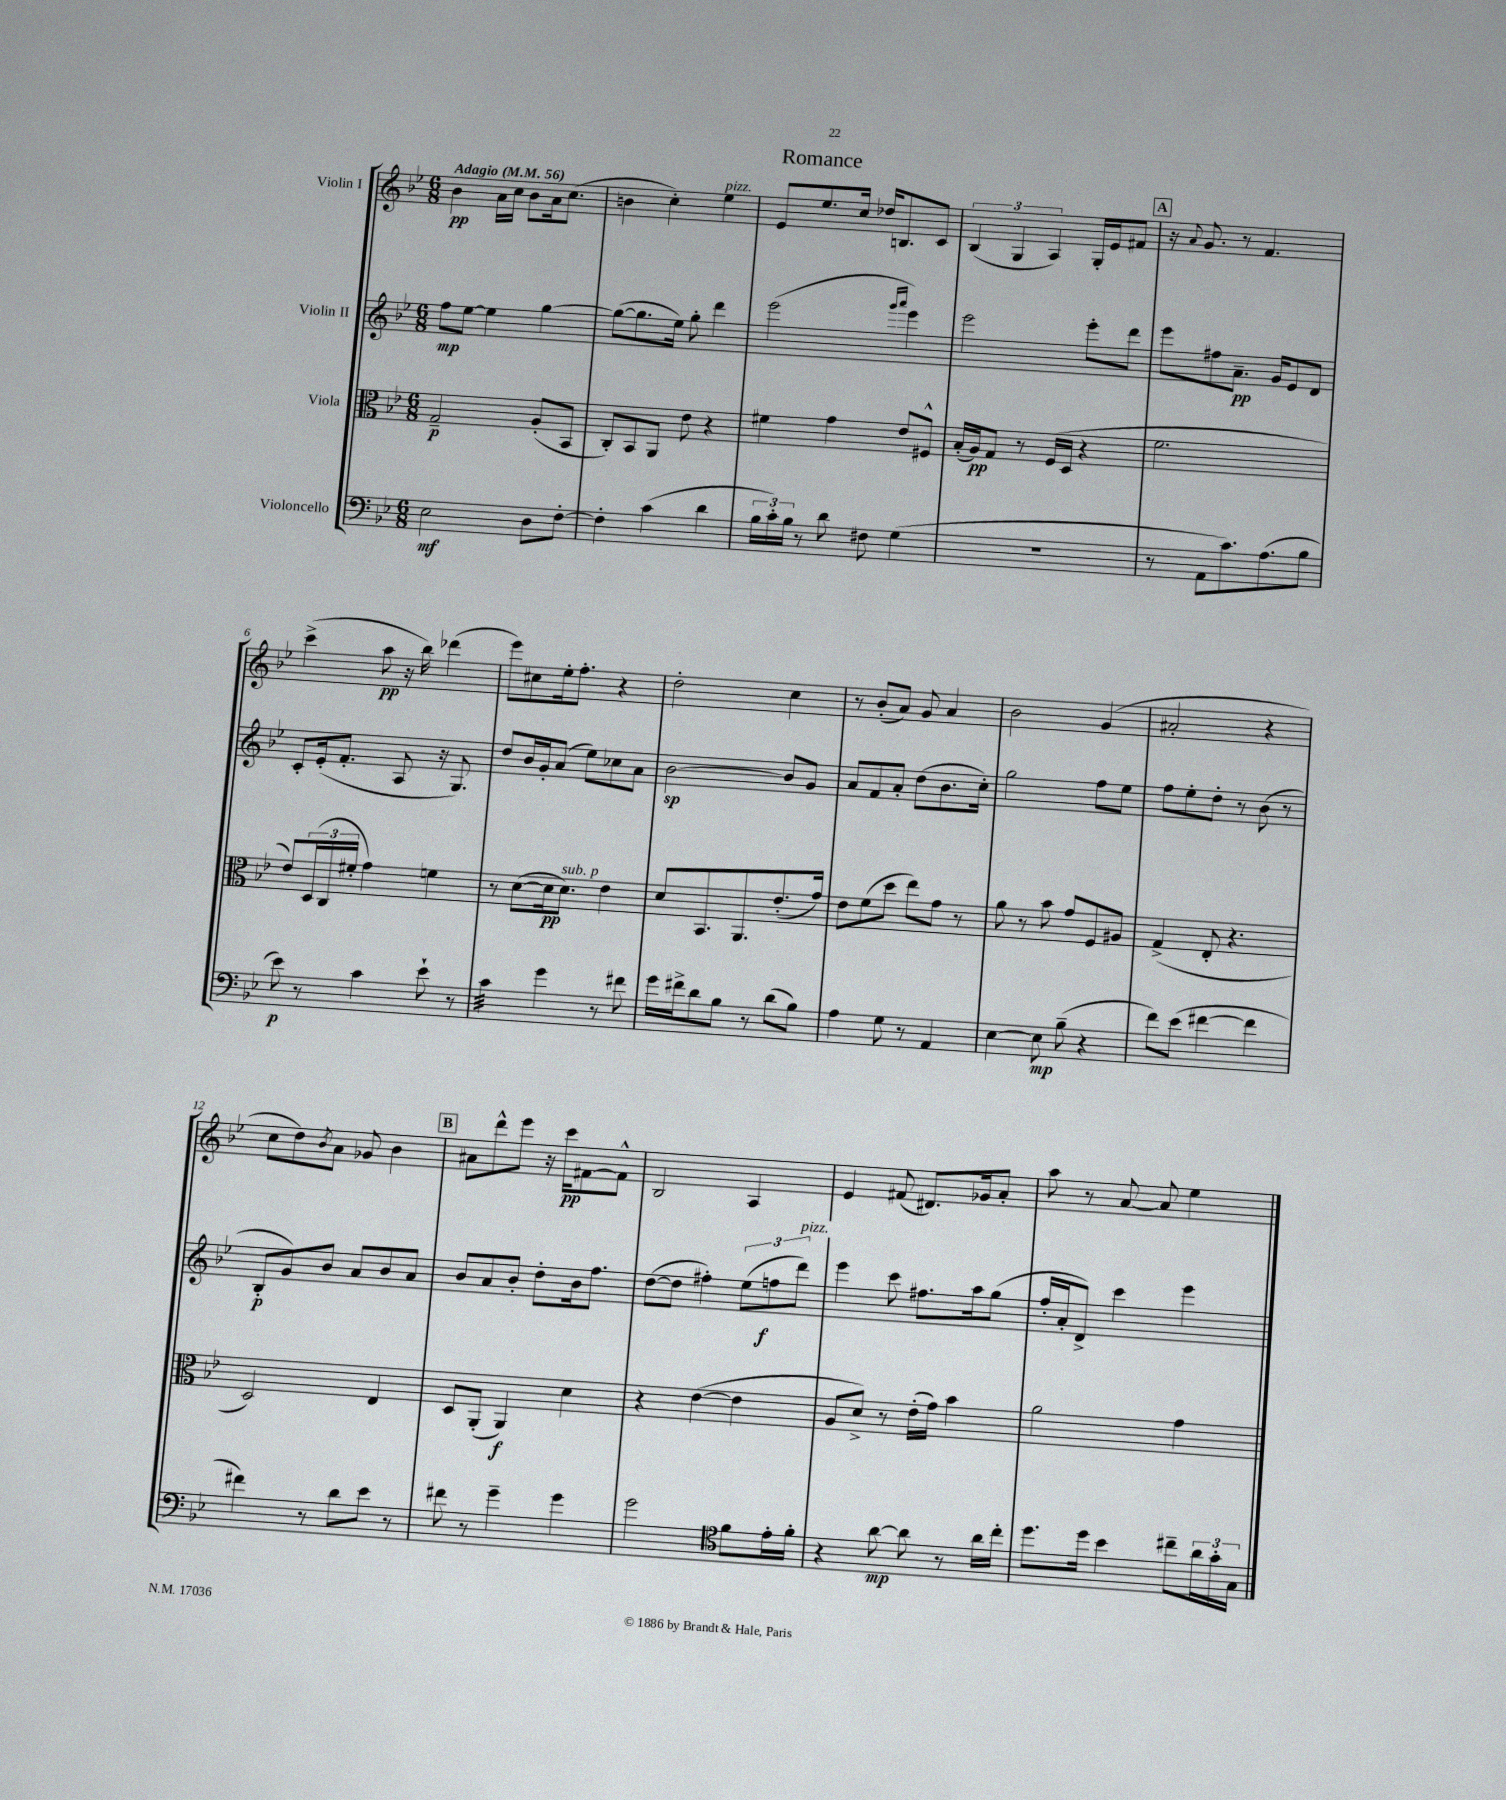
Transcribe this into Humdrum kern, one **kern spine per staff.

**kern	**kern	**kern	**kern
*staff4	*staff3	*staff2	*staff1
*clefF4	*clefC3	*clefG2	*clefG2
*k[b-e-]	*k[b-e-]	*k[b-e-]	*k[b-e-]
*M6/8	*M6/8	*M6/8	*M6/8
*MM56	*MM56	*MM56	*MM56
2E-\	2G~/	8ff\L	4b-\
.	.	[8ee-\J	.
.	.	4ee-\]	16a\LL
.	.	.	16cc\JJ
.	.	.	8b-\L
8D\L	(8A'/L	[4gg\	16a\k
.	.	.	(8.cc\J
[8F'\J	8BB-/J	.	.
=	=	=	=
4F'\]	8C'/L)	(8gg\_L	4b\
.	8BB-/	8.gg\]	.
(4c\	8AA/J	.	4cc'\)
.	.	16ee-\Jk)	.
.	8e-\	8gg'\	.
4d\	4r	4ddd\	4ee-\
=	=	=	=
24B-\LL	4f#\	(2eee-\	8e-/L
24c'\)	.	.	.
24B-\JJ	.	.	.
8r	.	.	8.ee-/
8d\	4g\	.	.
.	.	.	16cc/Jk
8F#\	.	.	16dd-/LK
.	.	.	8.B/
.	.	16qqggg/LL	.
.	.	16qqaaa/JJ	.
(4G\	8e-/L	4eee-\)	.
.	8F#^^/J	.	8c/J
=	=	=	=
2.r	(16B-'/LL	2eee-\	(6B-/
.	16A/J)	.	.
.	8G/J	.	.
.	.	.	6G/
.	8r	.	.
.	.	.	6A/)
.	(16F/LL	.	.
.	16D/JJ	.	.
.	4r	8eee-'\L	16G'/LL
.	.	.	16e-/J
.	.	8ddd\J	8f#/J
=	=	=	=
8r	2.f\	8eee-\L	16r
.	.	.	8qqa/
.	.	.	8.g/
8AA\L	.	8ff#\	.
8.c\)	.	8.a~\J	8r
.	.	.	4.f/
(8.A\	.	16g/LK	.
.	.	8e-/	.
8B-\J	.	8d/J	.
=	=	=	=
8e-\)	8e-/L)	8c'/L	(4ccc^\
8r	(24D/L	(16e-'/k	.
.	24C/	.	.
.	.	8.f'/J	.
.	24f#'/JJ	.	.
4c\	4g\)	.	8aa\
.	.	8A/	16r
.	.	.	16bb-\)
8e-`\	4f\	16r	(4ddd-\
.	.	8.G/)	.
8r	.	.	.
=	=	=	=
4c\	8r	8dd/L	8eee-\L)
.	([8d\L	16b-/L	8cc#\
.	.	16g'/J	.
4g\	16d\]k	(8a/J	16ee-'\k
.	8.d\J)	.	8.ff'\J
.	.	8ee-\L)	.
8r	4e-\	8cc-\	4r
8f#\	.	8a\J	.
=	=	=	=
16g\LL	8d/L	[2b-\	2dd'\
16f#^\J	.	.	.
8d\	8.BB-/	.	.
8B-\J	.	.	.
.	8.AA/	.	.
8r	.	.	.
(8d\L	(8.e-'/	8b-/]L	4cc\
8B-\J)	.	8g/J	.
.	16g/Jk)	.	.
=	=	=	=
4A\	8e-\L	8a/L	8r
.	(8f\	8f/	(8b-'/L
8G\	8dd\J	8a'/J	8a/J)
8r	8ee-\L)	(8dd\L	8g/
4AA/	8g\J	8.b-\	4a/
.	8r	.	.
.	.	16cc'\Jk)	.
=	=	=	=
[4E-\	8a\	2gg\	2b-\
.	8r	.	.
8E-\]	8b-\	.	.
(8B-~\	8g/L	.	.
4r	8F/	8ff\L	(4g/
.	8A#/J	8ee-\J	.
=	=	=	=
8f\L)	(4G^/	8ff\L	2a#'/
(8e-\J	.	8ee-'\	.
[4f#\	8E-'/	8dd'\J	.
.	4.r	8r	.
4f#\]	.	(8b-\	4r
.	.	8r	.
=	=	=	=
4f#\)	2D/)	8B-'/L	8cc\L
.	.	8g/)	8dd\)
.	.	.	8qb-/
8r	.	8b-/J	8a\J
8d\L	.	8a/L	8g-/
8e-\J	4E-/	8b-/	4b-\
8r	.	8a/J	.
=	=	=	=
8f#\	8D/L	8b-/L	8a#\L
8r	(8AA'/J	8a/	8ddd^^\
4g~\	4AA/)	8b-'/J	8eee-\J
.	.	8dd'\L	16r
.	.	.	16ccc\LK
4g\	4d\	16b-\k	[8f#\
.	.	8.ff\J	.
.	.	.	8f#^^\]J
=	=	=	=
2g\	4r	([8dd\L	2B-/
.	.	8dd\]J	.
.	([4e-\	4ff#'\)	.
*clefC4	*	*	*
8f\L	4e-\]	(12ee-\L	4A/
.	.	12ff\	.
16e-'\L	.	.	.
.	.	12ddd\J)	.
16f'\JJ	.	.	.
=	=	=	=
4r	8A/L	4eee-\	4e-/
.	8d^/J)	.	.
[8a\	8r	8ccc\	(8f#/
8a\]	(16e-'\LL	8.ff#\L	8.d#/L)
.	16g\JJ)	.	.
8r	4b-\	.	.
.	.	16aa\k	16g-/k
16a\LL	.	(8gg\J	8a'/J
16cc'\JJ	.	.	.
=	=	=	=
8.dd\L	2a\	16ff'/LL	8aa\
.	.	16a'/J	.
.	.	8d^/J)	8r
16dd\Jk	.	.	.
4b-\	.	4ccc\	[8a/
.	.	.	8a/]
8cc#~\L	4g\	4eee-\	4ee-\
24a\L	.	.	.
24g'\	.	.	.
24G\JJ	.	.	.
==	==	==	==
*-	*-	*-	*-
